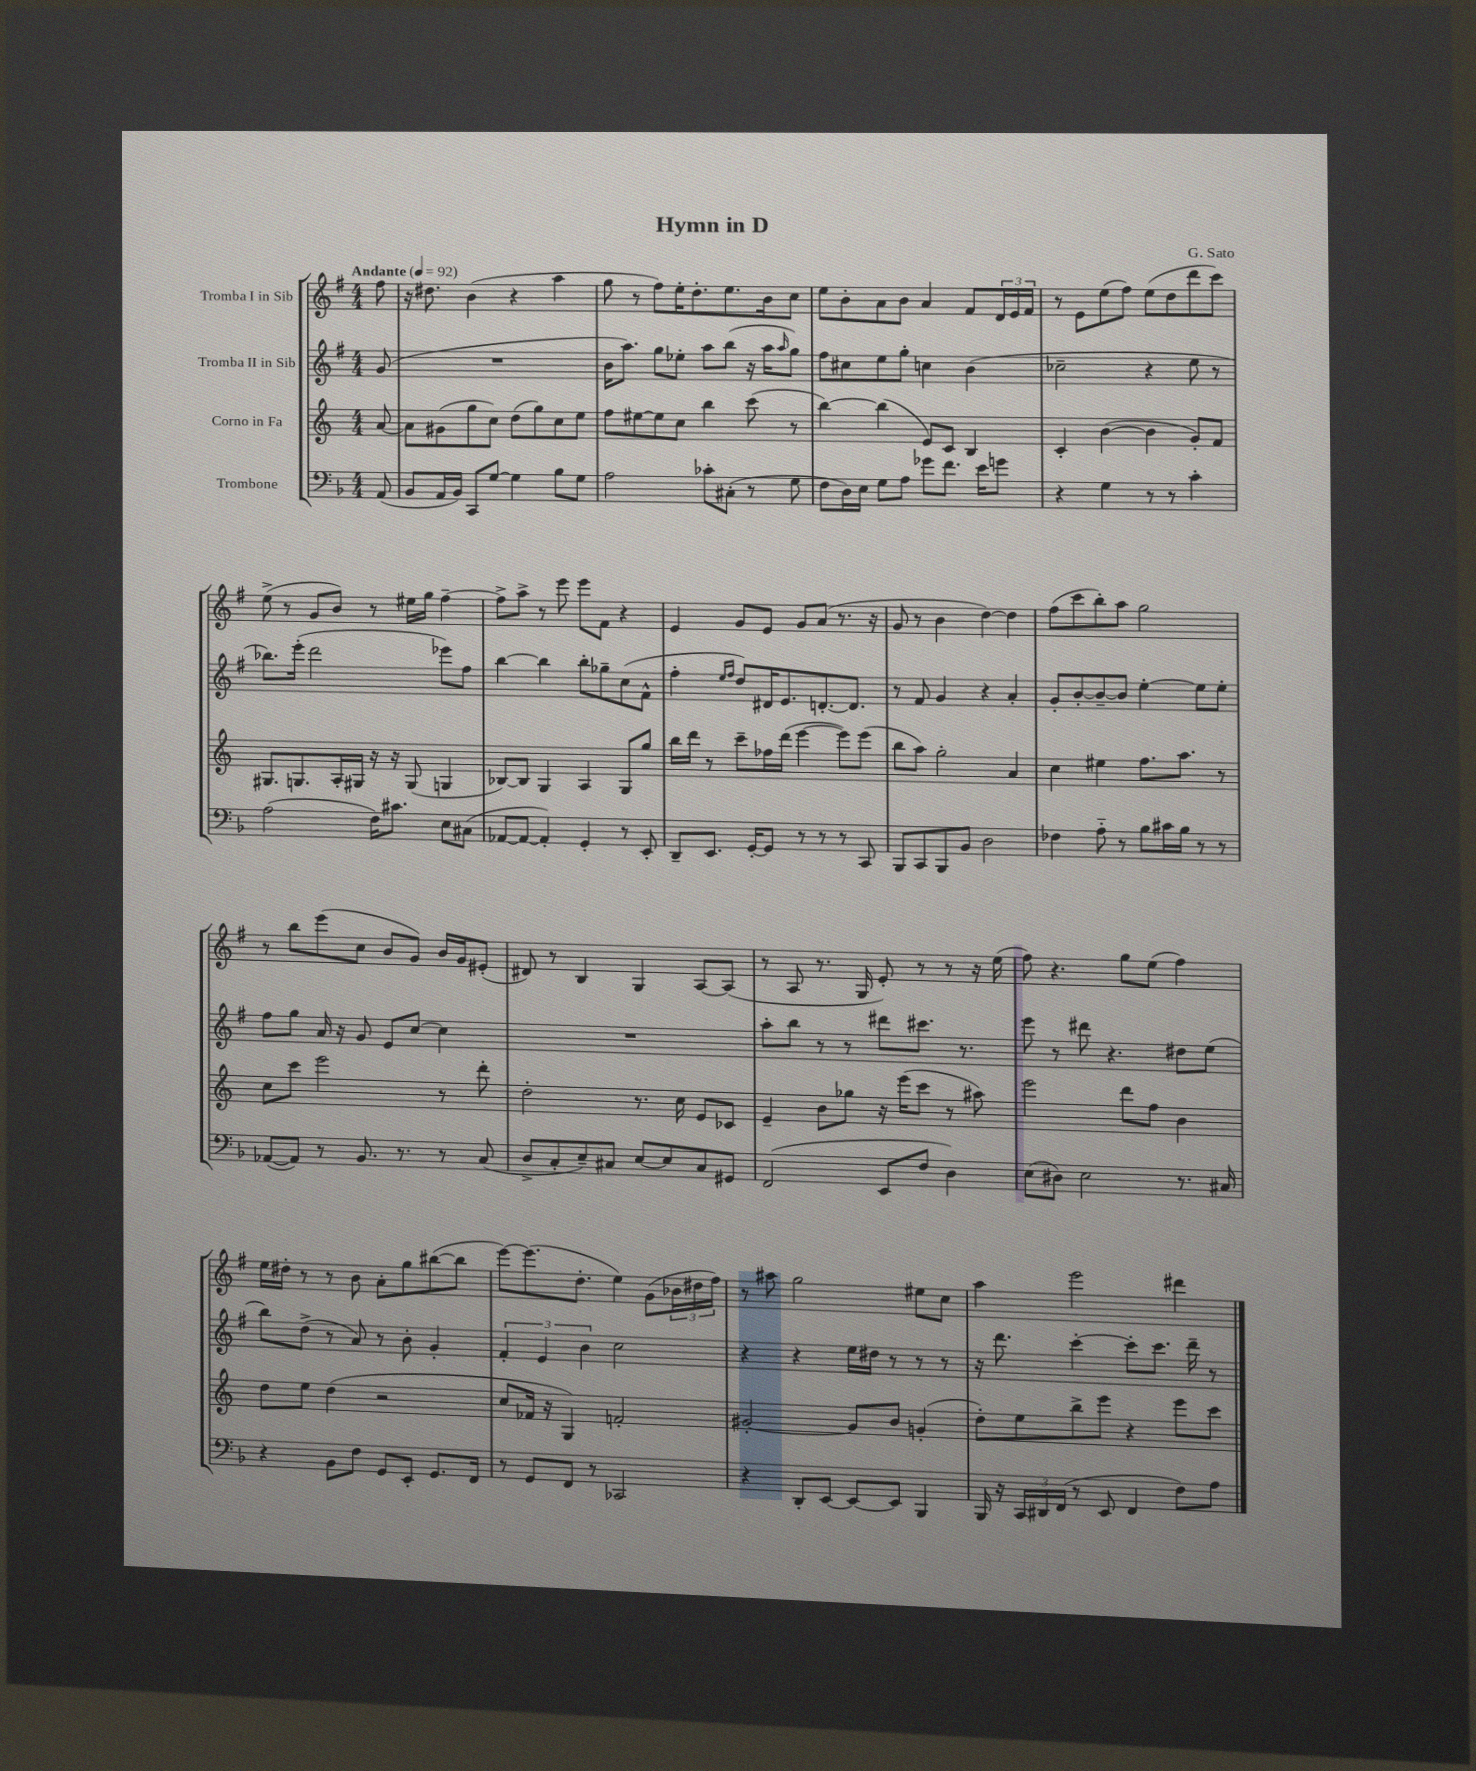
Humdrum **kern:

**kern	**kern	**kern	**kern
*staff4	*staff3	*staff2	*staff1
*clefF4	*clefG2	*clefG2	*clefG2
*k[b-]	*k[]	*k[f#]	*k[f#]
*M4/4	*M4/4	*M4/4	*M4/4
*MM92	*MM92	*MM92	*MM92
(8AA	[8a	(8g	8ff#
=	=	=	=
8BB-	8a]	1r	16r
.	.	.	8.dd#
16AA	(8g#	.	.
16BB-)	.	.	.
8CC	8gg	.	(4b
[8G	8cc)	.	.
4G]	(8dd	.	4r
.	8gg)	.	.
8B-	8cc	.	4aa
8G	8ee	.	.
=	=	=	=
2A	8ff	16b	8gg
.	.	8.aa)	.
.	[8ee#	.	8r
.	8ee#]	8gg	8ff#)
.	8cc	8ee-'	16ee'
.	.	.	8.dd'
8c-'	4bb	8aa	.
(8C#'	.	(8bb	8.ee
8r	(8ccc	16r	.
.	.	16aa	16b
.	.	16qqaa	.
8G	8r	8gg)	8cc
=	=	=	=
8F	[4bb)	8ff#	8ee
16D)	.	8cc#	8b'
16E	.	.	.
8G	(4bb]	8ee	8a
8A	.	8gg'	8b
8g-	8e)	4cc	4a
8.f	8c	.	.
.	4B	(4b	8f#
16e	.	.	.
8g	.	.	24d
.	.	.	24e
.	.	.	24f#
=	=	=	=
4r	4c'	2cc-~	8r
.	.	.	8e
4G	([4b	.	(8ee
.	.	.	8ff#)
8r	4b]	4r	(8ee
8r	.	.	8dd
4c'	8g')	8ee	8ddd
.	8f	8r	8ccc)
=	=	=	=
(2A	8.G#	8.bb-)	(8ee^
.	.	.	8r
.	8.G	(16eee'	.
.	.	2ddd	8g
.	16A'	.	8b)
.	16G#	.	.
16F)	16r	.	8r
8.c#	16r	.	.
.	(8G#	.	16ee#
.	.	.	16gg
8E	4G	8eee-)	[4ff#~
(8C#	.	8ff#	.
=	=	=	=
[8AA-	[8B-)	[4bb	8ff#^]
8AA-_	8B-]	.	8aa^
4AA-'])	4G	4bb]	8r
.	.	.	8eee
4GG'	4A	8bb'	8eee
.	.	8gg-~	8f#
8r	8G	(8cc	4r
8EE'	8gg	8f#^^	.
=	=	=	=
8DD~	16bb	4ff#'	4e
.	16ddd	.	.
8.EE	8r	.	.
.	.	16qqee	.
.	.	16qqff#	.
.	8ccc~	8dd)	8g
[16GG'	.	.	.
8GG]	16ff-	16d#	8e
.	(16ddd	8.e	.
8r	[4eee	.	8g
8r	.	[8.d'	(8a
8r	8eee])	.	8.r
.	.	8.d]	.
8CC	(8eee	.	.
.	.	.	16r
=	=	=	=
8BBB-	8bb	8r	8g
8CC	8aa)	8f#	8r
8BBB-	2gg'	4g	4b
8BB-	.	.	.
2D	.	4r	[4dd)
.	4a	4a'	4dd]
=	=	=	=
4F-	4cc	8g'	(8ff#
.	.	[8b'	8ccc
8A'~	4ee#	8b~_	8bb')
8r	.	8b]	8aa
8B-	8.ff	[4ee'	2gg
16c#	.	.	.
16B-	8.aa	.	.
8r	.	8ee]	.
8r	8r	8ee'	.
=	=	=	=
([8AA-	8cc	8ff#	8r
8AA-])	8ccc	8gg	8bb
8r	2eee	16a	(8eee
.	.	16r	.
8.BB-	.	8g	8cc
.	.	8e	8b
8.r	.	.	.
.	.	[8cc	8g)
8r	8r	4cc]	16b
.	.	.	16g
(8C	8ddd'	.	(8e#'
=	=	=	=
8D^	2dd'	1r	8d#)
8C'	.	.	8r
8E~)	.	.	4B
8C#	.	.	.
[8E	8.r	.	4G
8E]	.	.	.
.	16cc	.	.
8C#	8e	.	[8A
8GG#	8c-	.	(8A]
=	=	=	=
(2FF	4e~	8aa'	8r
.	.	8bb	8A
.	8b	8r	8.r
.	8gg-	8r	.
.	.	.	16G
8EE	16r	8ddd#	8e')
.	(16eee	.	.
8F	8ccc	8.ccc#	8r
4D)	8r	.	8r
.	.	8.r	.
.	8aa#)	.	16r
.	.	.	(16ee
=	=	=	=
(8E	2eee	8eee	8ff#)
8D#)	.	8r	4.r
2E	.	8ddd#	.
.	.	4.r	.
.	8ddd	.	8gg
.	8ff	.	(8ee
8.r	4b	8dd#	4ff#)
.	.	(8ee	.
16C#	.	.	.
=	=	=	=
4r	8dd	8bb)	16ee
.	.	.	16dd#'
.	8ee	(8dd^	8r
8BB-	(4dd	8r	8r
8F	.	8a)	8b
8GG	2r	8r	8a'
8EE'	.	8b'	8gg
8.GG	.	4g'	([8bb#
.	.	.	8bb#]
16FF	.	.	.
=	=	=	=
8r	8cc	6f#'	[8eee)
8GG	16f-	.	(8.eee]
.	.	6e	.
.	16r	.	.
8FF	4G)	.	.
.	.	.	8.dd'
.	.	6b	.
8r	.	.	.
2CC-	2f'	2cc	4ee)
.	.	.	(8g
.	.	.	24b-
.	.	.	24dd#
.	.	.	24ff#)
=	=	=	=
4r	[2g#'	4r	8r
.	.	.	8aa#
8DD'	.	4r	2gg
[8EE	.	.	.
8EE_	8g#]	16ee	.
.	.	16dd#	.
8EE]	8b	8r	.
4BBB-	(4g'	8r	8ee#
.	.	8r	8cc
=	=	=	=
16BBB-	8dd')	16r	4aa
16r	.	8.ddd	.
24CC	8ee	.	.
24DD#	.	.	.
(24FF	.	.	.
8r	8bb^	[4ccc'	2eee
8EE	8eee	.	.
4FF	4r	8ccc']	.
.	.	8.ccc	.
8F)	8eee	.	4ddd#
.	.	16ddd~	.
8A	8ccc	8r	.
==	==	==	==
*-	*-	*-	*-
